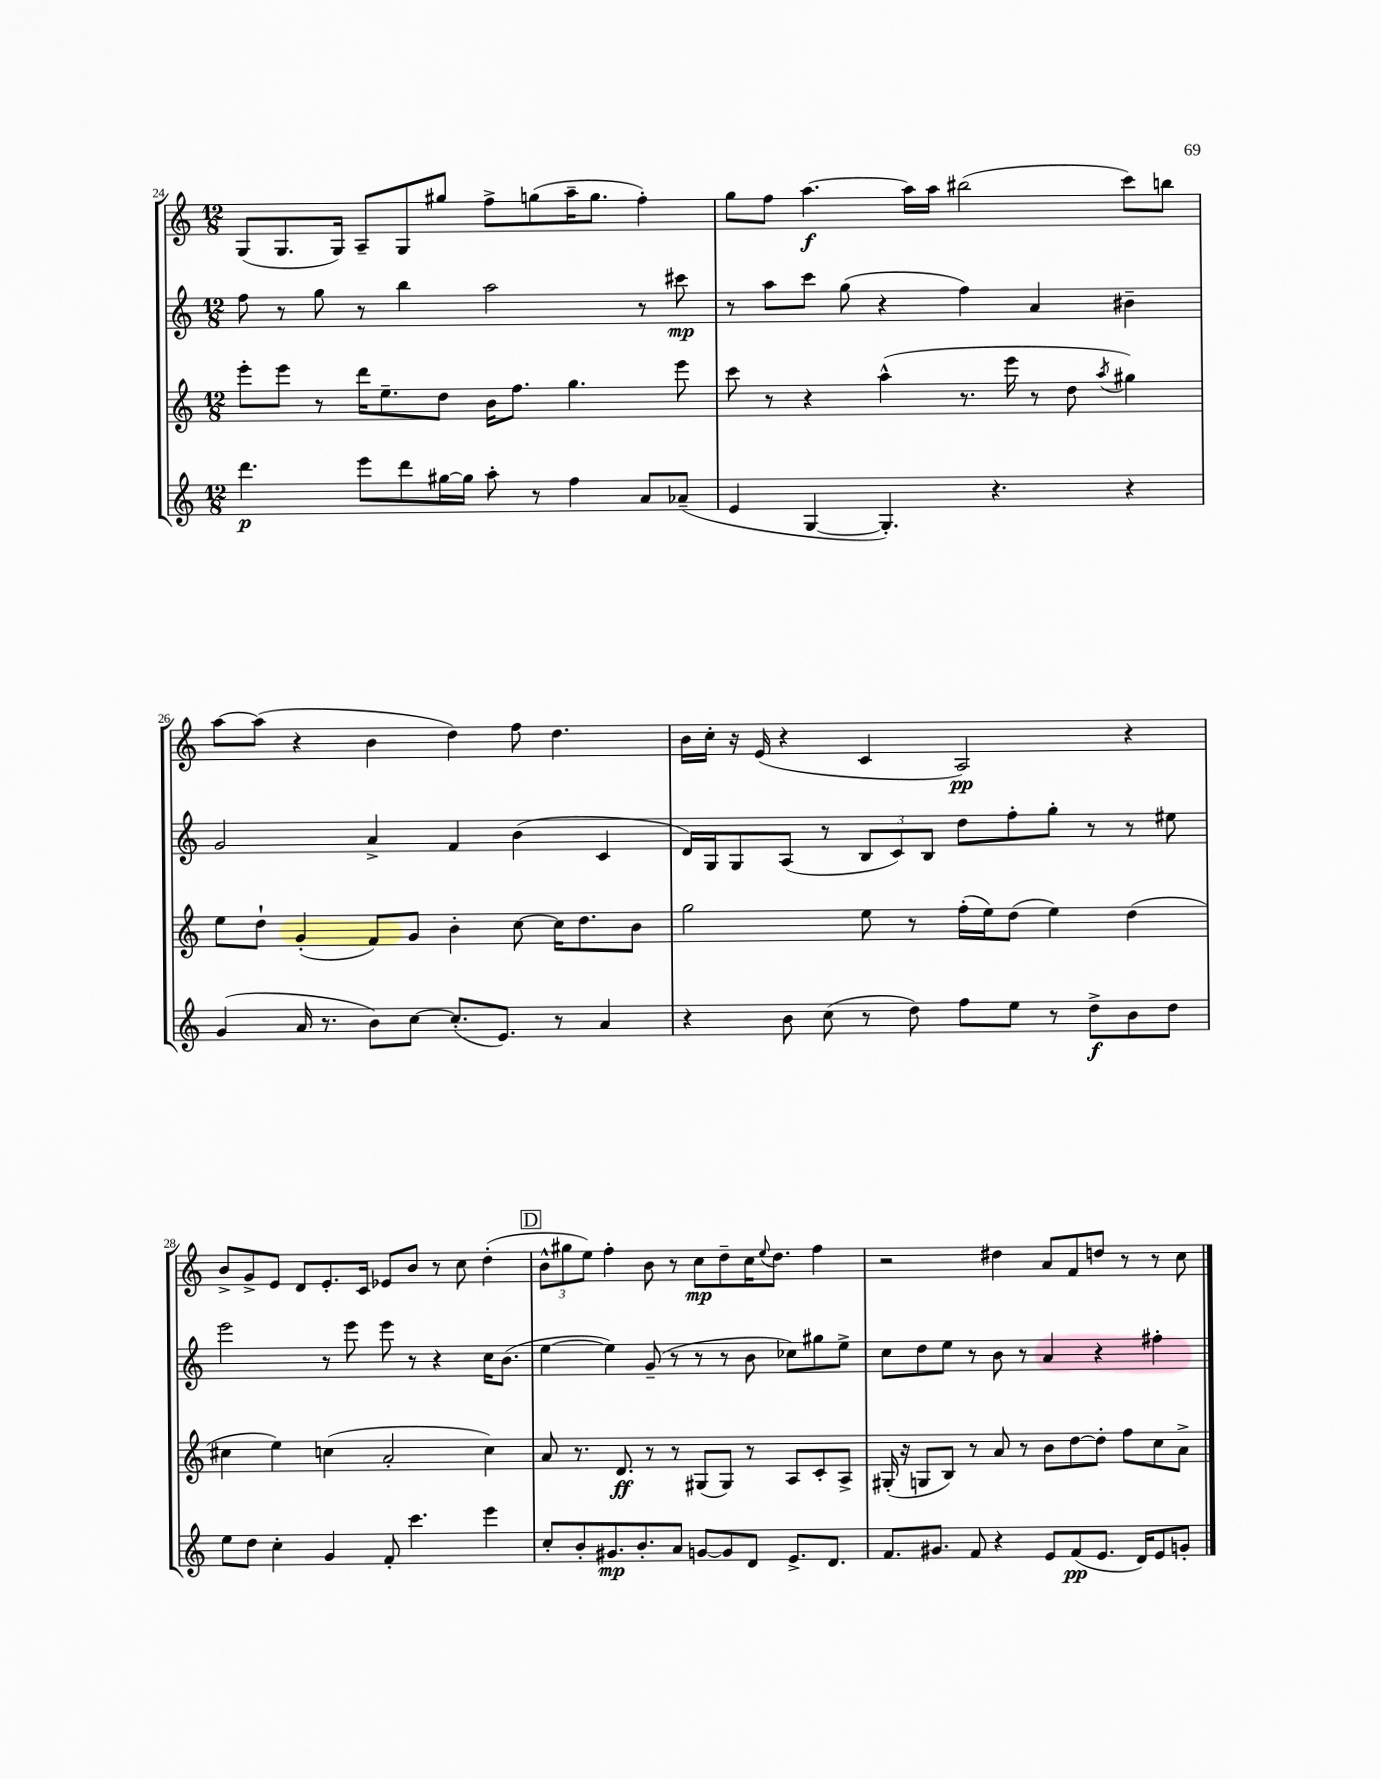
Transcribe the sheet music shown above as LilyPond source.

<<
\new StaffGroup <<
\new Staff = "s0" {
    \clef treble \key c \major \numericTimeSignature \time 12/8
    g8( g8. g16) a8-- g8 gis''8 f''8-> g''8( a''16-- g''8. f''4-.) |
    g''8 f''8 a''4.~\f a''16 a''16 bis''2( c'''8) b''8 |
    a''8~ a''8( r4 b'4 d''4) f''8 d''4. |
    b'16 c''16-. r16 e'16( r4 c'4 a2\pp) r4 |
    b'8-> g'8-> e'8 d'8 e'8.-. c'16 ees'8 b'8 r8 c''8 d''4-.( |
    \mark \markup { \box "D" } \tuplet 3/2 { b'8-^ gis''8 e''8) } f''4-. b'8 r8 c''8\mp d''8-- c''16 \appoggiatura { e''8 } d''8. f''4 |
    r2 dis''4 a'8 f'8 d''8 r8 r8 c''8 \bar "|." |
}
\new Staff = "s1" {
    \clef treble \key c \major \numericTimeSignature \time 12/8
    f''8 r8 g''8 r8 b''4 a''2 r8 cis'''8\mp |
    r8 a''8 c'''8 g''8( r4 f''4) a'4 bis'4-- |
    g'2 a'4-> f'4 b'4( c'4 |
    d'16) g16 g8 a8( r8 \tuplet 3/2 { b8 c'8) b8 } d''8 f''8-. g''8-. r8 r8 eis''8 |
    e'''2 r8 e'''8 e'''8 r8 r4 c''16 b'8.( |
    \mark \markup { \box "D" } e''4~ e''4) g'8--( r8 r8 r8 b'8 ces''8) gis''8 e''8-> |
    c''8 d''8 e''8 r8 b'8 r8 a'4 r4 fis''4-. \bar "|." |
}
\new Staff = "s2" {
    \clef treble \key c \major \numericTimeSignature \time 12/8
    e'''8-. e'''8 r8 d'''16 e''8.-- d''8 b'16 f''8. g''4. e'''8 |
    c'''8 r8 r4 a''4-^( r8. e'''16 r8 d''8 \acciaccatura { a''8 } gis''4) |
    e''8 d''8-! g'4-.( f'8) g'8 b'4-. c''8~ c''16 d''8. b'8 |
    g''2 e''8 r8 f''16-.( e''16) d''8( e''4) d''4( |
    cis''4 e''4) c''4( a'2-. c''4) |
    \mark \markup { \box "D" } a'8 r8. d'8.\ff r8 r8 gis8( gis8) r8 a8 c'8-. a8-> |
    gis16-.( r16 g8 b8) r8 a'8 r8 b'8 d''8~ d''8-. f''8 c''8 a'8-> \bar "|." |
}
\new Staff = "s3" {
    \clef treble \key c \major \numericTimeSignature \time 12/8
    d'''4.\p e'''8 d'''8 gis''16~ gis''16 a''8-. r8 f''4 a'8 aes'8--( |
    e'4 g4~ g4.-.) r4. r4 |
    g'4( a'16 r8. b'8) c''8~ c''8.-.( e'8.) r8 a'4 |
    r4 b'8 c''8( r8 d''8) f''8 e''8 r8 d''8->\f b'8 d''8 |
    e''8 d''8 c''4-. g'4 f'8-. c'''4. e'''4 |
    \mark \markup { \box "D" } c''8-. b'8-. gis'8.\mp b'8.-. a'8 g'8~ g'8 d'8 e'8.-> d'8. |
    f'8. gis'8. f'8 r4 e'8 f'8\pp( e'8. d'16) e'8 g'8-. \bar "|." |
}
>>
>>
\layout { \context { \Score currentBarNumber = #24 } }
